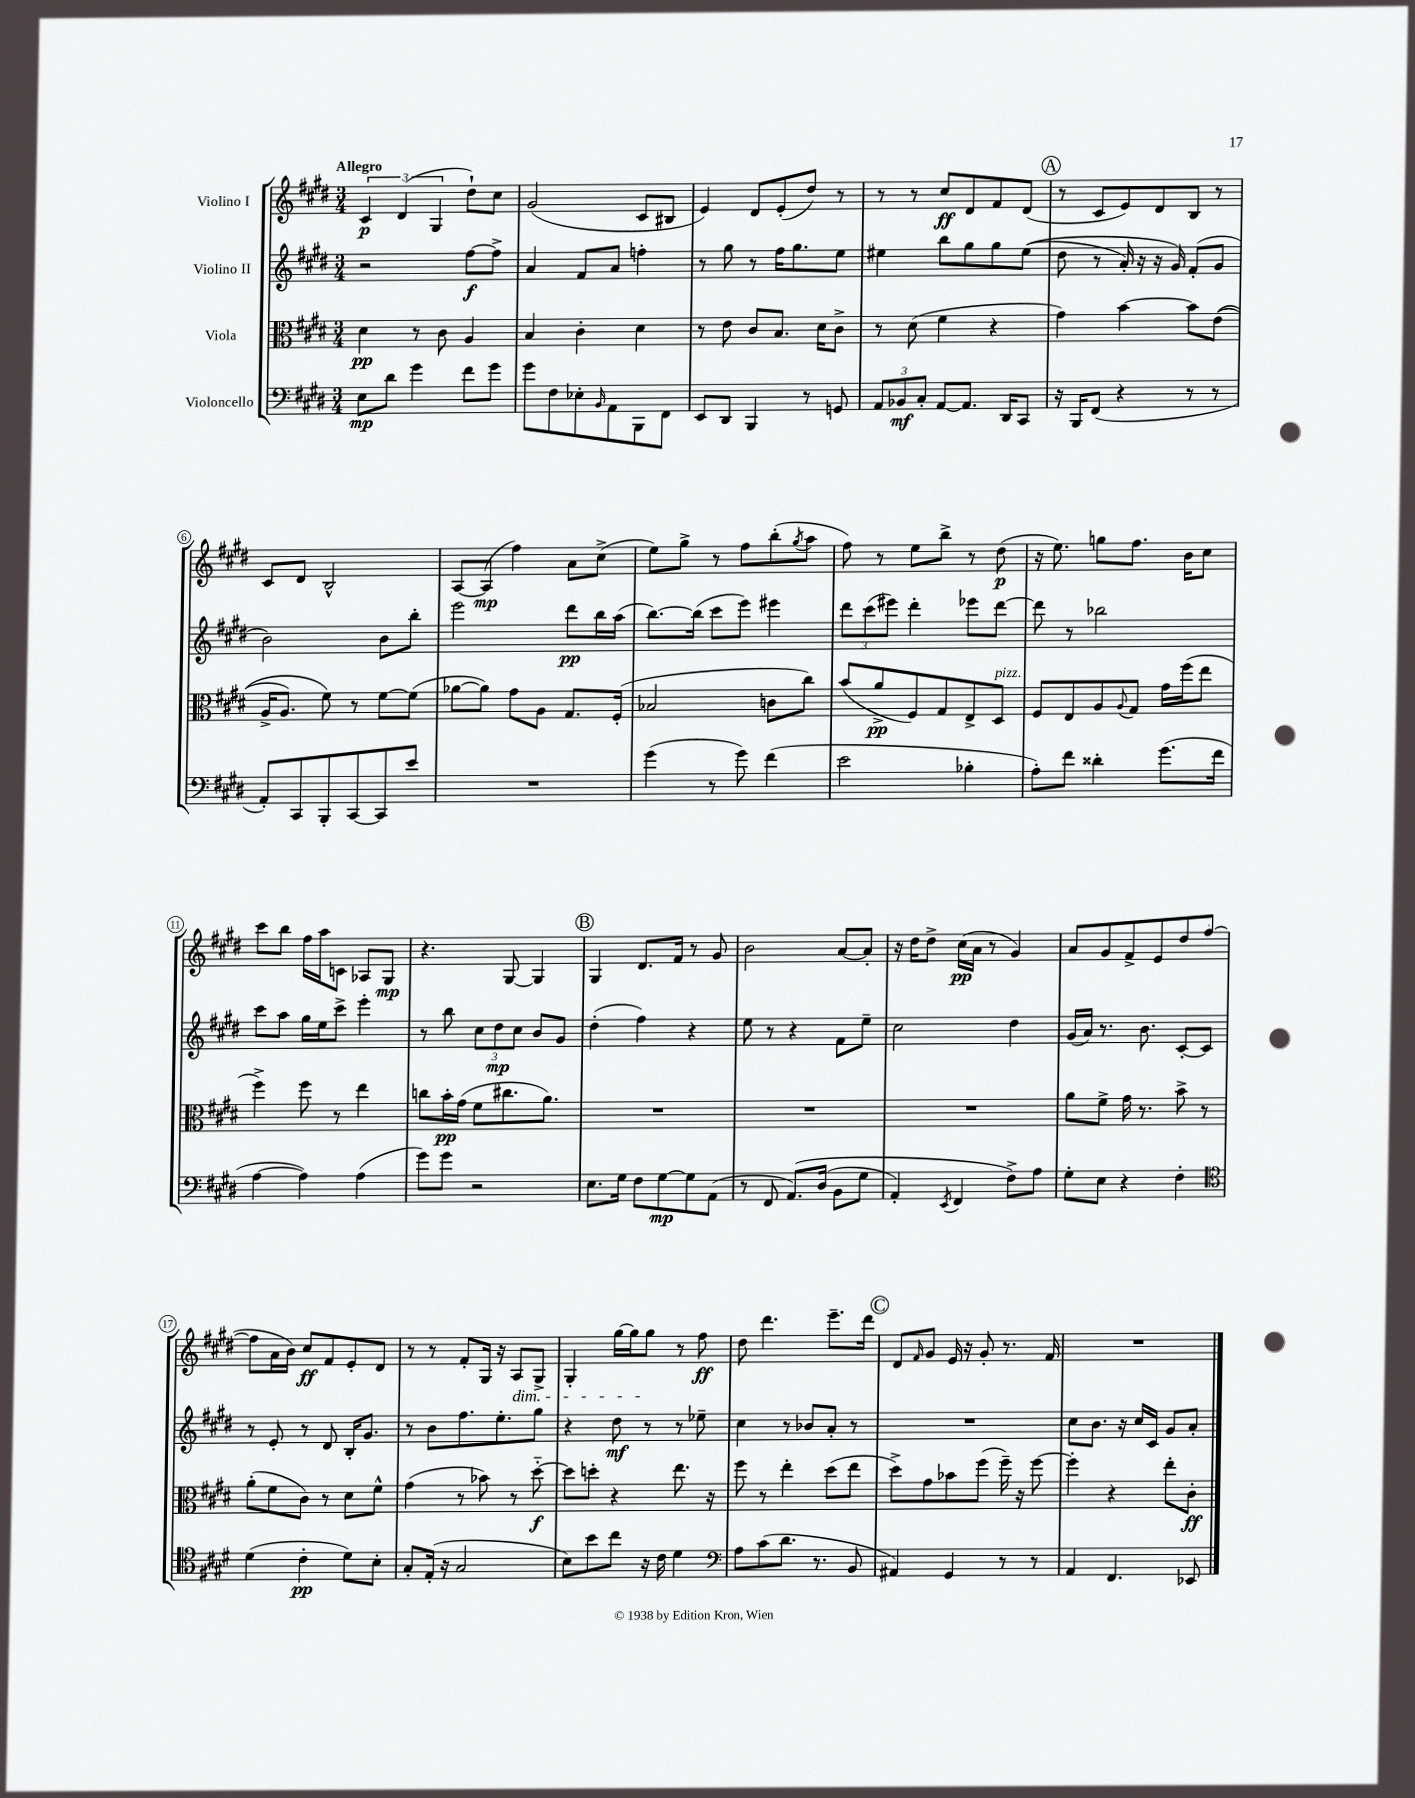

**kern	**dynam	**kern	**dynam	**kern	**dynam	**kern	**dynam
*part4	*part4	*part3	*part3	*part2	*part2	*part1	*part1
*staff4	*staff4	*staff3	*staff3	*staff2	*staff2	*staff1	*staff1
*I"Violoncello	*	*I"Viola	*	*I"Violino II	*	*I"Violino I	*
*clefF4	*	*clefC3	*	*clefG2	*	*clefG2	*
*k[f#c#g#d#]	*	*k[f#c#g#d#]	*	*k[f#c#g#d#]	*	*k[f#c#g#d#]	*
*M3/4	*	*M3/4	*	*M3/4	*	*M3/4	*
=1	=1	=1	=1	=1	=1	=1	=1
!	!	!	!	!	!	!LO:TX:a:B:t=Allegro	!
8E\L	mp	4d#\	pp	2r	.	6c#/	p
8d#\J	.	.	.	.	.	.	.
.	.	.	.	.	.	(6d#/	.
4g#\	.	8r	.	.	.	.	.
.	.	.	.	.	.	6G#/	.
.	.	8c#\	.	.	.	.	.
8f#\L	.	4A/	.	[8ff#\L	f	8dd#`\L)	.
8g#\J	.	.	.	8ff#^\J]	.	8cc#\J	.
=2	=2	=2	=2	=2	=2	=2	=2
8g#\L	.	4B/	.	4a/	.	(2g#/	.
8F#\	.	.	.	.	.	.	.
8E-X'\	.	4c#'\	.	8f#/L	.	.	.
16qqBB/	.	.	.	.	.	.	.
8AA\	.	.	.	8a/J	.	.	.
8BBB\	.	4d#\	.	4ffn'\	.	8c#/L	.
8FF#\J	.	.	.	.	.	8B#X/J	.
=3	=3	=3	=3	=3	=3	=3	=3
8EE/L	.	8r	.	8r	.	4e/)	.
8DD#/J	.	8e\	.	8gg#\	.	.	.
4BBB/	.	8c#/L	.	8r	.	8d#/L	.
.	.	8.B/J	.	16ff#\KL	.	(8e'/	.
.	.	.	.	8.gg#\	.	.	.
8r	.	.	.	.	.	8dd#/J)	.
.	.	16d#\KL	.	.	.	.	.
8GGn/	.	8c#^\J	.	8ee\J	.	8r	.
=4	=4	=4	=4	=4	=4	=4	=4
12AA/L	.	8r	.	4ee#X\	.	8r	.
12BB-X/	mf	.	.	.	.	.	.
.	.	(8d#\	.	.	.	8r	.
12C#'/J	.	.	.	.	.	.	.
[8AA/L	.	4f#\	.	8bb\L	.	8cc#/L	ff
8.AA/J]	.	.	.	8gg#\	.	8d#/	.
.	.	4r	.	8gg#\	.	8f#/	.
16DD#/KL	.	.	.	.	.	.	.
8CC#/J	.	.	.	((8ee#\J	.	(8d#/J	.
!!LO:REH:place=s1:t=A
=5	=5	=5	=5	=5	=5	=5	=5
16r	.	4g#\)	.	8dd#\	.	8r	.
16BBB/KL	.	.	.	.	.	.	.
(8FF#/J	.	.	.	8r	.	8c#/L	.
4r	.	[4b\	.	16a'/)	.	8e/)	.
.	.	.	.	16r	.	.	.
.	.	.	.	16r	.	8d#/	.
.	.	.	.	16g#/)	.	.	.
8r	.	8b\L]	.	(8f#'/L	.	8B/J	.
8r	.	((8e\J	.	8g#/J	.	8r	.
!!LO:LB:g=z
=6	=6	=6	=6	=6	=6	=6	=6
8AA'/L)	.	16A^/KL	.	2b\)	.	8c#/L	.
.	.	8.A/J)	.	.	.	.	.
8CC#/	.	.	.	.	.	8d#/J	.
8BBB'/	.	8f#\)	.	.	.	2B^^/	.
[8CC#/	.	8r	.	.	.	.	.
8CC#/]	.	[8f#\L	.	8b\L	.	.	.
8e/J	.	(8f#\J]	.	8bb'\J	.	.	.
=7	=7	=7	=7	=7	=7	=7	=7
2.r	.	[8a-X\L	.	2eee\	.	[8A/L	.
.	.	8a-\J])	.	.	.	(8A/J]	mp
.	.	8g#\L	.	.	.	4ff#\)	.
.	.	8A\J	.	.	.	.	.
.	.	8.G#/L	.	8ddd#\L	pp	8a\L	.
.	.	.	.	16bb\L	.	(8cc#^\J	.
.	.	(16F#'/Jk	.	(16aa\JJ	.	.	.
=8	=8	=8	=8	=8	=8	=8	=8
(4g#\	.	2B-X/	.	[8.bb\L)	.	8ee\L)	.
.	.	.	.	.	.	8gg#^\J	.
.	.	.	.	(16bb\Jk]	.	.	.
8r	.	.	.	8ccc#\L	.	8r	.
8g#\)	.	.	.	8eee\J)	.	8ff#\L	.
(4f#\	.	8cn\L	.	4eee#X\	.	(8bb'\	.
.	.	.	.	.	.	8qgg#/	.
.	.	8cc#\J)	.	.	.	8aa\J	.
=9	=9	=9	=9	=9	=9	=9	=9
2e\	.	(8b/L	.	12ddd#\L	.	8ff#\)	.
.	.	.	.	(12ccc#\	.	.	.
.	.	8a^/	pp	.	.	8r	.
.	.	.	.	12eee#X\J)	.	.	.
.	.	8F#/)	.	4ddd#'\	.	8ee\L	.
.	.	8G#/	.	.	.	8bb^\J	.
4B-X'\	.	8E^/	.	8eee-X\L	.	8r	.
!	!	!LO:TX:a:i:t=pizz.	!	!	!	!	!
.	.	8D#/J	.	[8ddd#\J	.	(8dd#\	p
=10	=10	=10	=10	=10	=10	=10	=10
8A'\L)	.	8F#/L	.	8ddd#\]	.	16r	.
.	.	.	.	.	.	8.ee\)	.
8f#\J	.	8E/	.	8r	.	.	.
4d##X'\	.	8A/	.	2bb-X\	.	8ggn\L	.
.	.	8qqA/	.	.	.	.	.
.	.	8G#/J	.	.	.	8.ff#\J	.
(8.g#\L	.	16g#\LL	.	.	.	.	.
.	.	(16ff#\J	.	.	.	16b\KL	.
.	.	8ee\J	.	.	.	8cc#\J	.
16f#\Jk	.	.	.	.	.	.	.
!!LO:LB:g=z
=11	=11	=11	=11	=11	=11	=11	=11
[4A\	.	4ff#^\)	.	8ccc#\L	.	8ccc#\L	.
.	.	.	.	8aa\J	.	8bb\J	.
4A\])	.	8ff#\	.	16gg#\LL	.	16ff#\LL	.
.	.	.	.	16ee\J	.	16aa\J	.
.	.	8r	.	8ccc#^\J	.	8cn\J	.
(4A\	.	4ee\	.	4eee'\	.	8A-X/L	.
.	.	.	.	.	.	8G#/J	mp
=12	=12	=12	=12	=12	=12	=12	=12
8g#\L)	.	8ccn\L	.	8r	.	4.r	.
8g#\J	.	16b'\L	pp	8bb\	.	.	.
.	.	(16g#\JJ	.	.	.	.	.
2r	.	8f#\L	.	12cc#\L	.	.	.
.	.	.	.	12dd#\	mp	.	.
.	.	8.cc#X\	.	.	.	[8G#/	.
.	.	.	.	12cc#\J	.	.	.
.	.	.	.	8b/L	.	4G#/]	.
.	.	8.a\J)	.	.	.	.	.
.	.	.	.	8g#/J	.	.	.
!!LO:REH:place=s1:t=B
=13	=13	=13	=13	=13	=13	=13	=13
8.E\L	.	2.r	.	(4dd#'\	.	4G#/	.
16G#\Jk	.	.	.	.	.	.	.
8F#\L	.	.	.	4ff#\)	.	8.d#/L	.
[8G#\	mp	.	.	.	.	.	.
.	.	.	.	.	.	16f#/Jk	.
8G#\]	.	.	.	4r	.	8r	.
(8AA\J	.	.	.	.	.	8g#/	.
=14	=14	=14	=14	=14	=14	=14	=14
8r	.	2.r	.	8ee\	.	2b\	.
8FF#/	.	.	.	8r	.	.	.
(8.AA/L)	.	.	.	4r	.	.	.
(16D#/Jk	.	.	.	.	.	.	.
8BB\L	.	.	.	8f#\L	.	[8a/L	.
8G#\J	.	.	.	8ee~\J	.	8a'/J]	.
=15	=15	=15	=15	=15	=15	=15	=15
4AA'/)	.	2.r	.	2cc#\	.	16r	.
.	.	.	.	.	.	16dd#\KL	.
.	.	.	.	.	.	8dd#^\J	.
8qEE/	.	.	.	.	.	.	.
4FF#/	.	.	.	.	.	(16cc#\LL	pp
.	.	.	.	.	.	16a\JJ	.
.	.	.	.	.	.	8r	.
8F#^\L)	.	.	.	4dd#\	.	4g#/)	.
8A\J	.	.	.	.	.	.	.
=16	=16	=16	=16	=16	=16	=16	=16
8G#'\L	.	8a\L	.	(16g#/LL	.	8a/L	.
.	.	.	.	16a/JJ)	.	.	.
8E\J	.	8f#^\J	.	8.r	.	8g#/	.
4r	.	16g#\	.	.	.	8f#^/	.
.	.	8.r	.	8.b\	.	.	.
.	.	.	.	.	.	8e/	.
4F#'\	.	8b^\	.	[8c#'/L	.	8dd#/	.
.	.	8r	.	8c#/J]	.	([8ff#/J	.
!!LO:LB:g=z
=17	=17	=17	=17	=17	=17	=17	=17
*clefC4	*	*	*	*	*	*	*
(4d#\	.	(8a'\L	.	8r	.	8ff#\L]	.
.	.	8f#\	.	8e'/	.	16a\L	.
.	.	.	.	.	.	16b\JJ)	.
4c#'\	pp	8c#\J)	.	8r	.	8cc#/L	ff
.	.	8r	.	8d#/	.	8f#/	.
8d#\L)	.	8d#\L	.	16B'/KL	.	8e'/	.
.	.	.	.	8.g#/J	.	.	.
8B'\J	.	8f#^^\J	.	.	.	8d#/J	.
=18	=18	=18	=18	=18	=18	=18	=18
8G#'/L	.	(4g#\	.	8r	.	8r	.
(16E'/Jk	.	.	.	8b\L	.	8r	.
16r	.	.	.	.	.	.	.
2G#/	.	8r	.	8.ff#\	.	8f#'/L	.
.	.	8b-X\)	.	.	.	16G#/Jk	.
.	.	.	.	8.ee'\	.	16r	.
!	!	!	!	!	!	!LO:TX:b:i:t=dim.	!
.	.	8r	.	.	.	8A/L	.
.	.	[8dd#\	f	8gg#\J	.	8G#^/J	.
=19	=19	=19	=19	=19	=19	=19	=19
8B\L)	.	8dd#\L]	.	4r	.	4G#'/	.
8b\	.	8ddn'\J	.	.	.	.	.
8cc#\J	.	4r	.	8dd#\	mf	[16gg#\LL	.
.	.	.	.	.	.	16gg#\J]	.
16r	.	.	.	8r	.	8gg#\J	.
16c#\	.	.	.	.	.	.	.
4d#\	.	8.ee\	.	8r	.	8r	.
.	.	.	.	8ee-X~\	.	8ff#\	ff
.	.	16r	.	.	.	.	.
=20	=20	=20	=20	=20	=20	=20	=20
*clefF4	*	*	*	*	*	*	*
8A\L	.	8ff#\	.	4cc#\	.	8dd#\	.
(8c#\	.	8r	.	.	.	4.ddd#\	.
8.d#\J	.	4ee'\	.	8r	.	.	.
.	.	.	.	8b-X/L	.	.	.
8.r	.	.	.	.	.	.	.
.	.	(8dd#\L	.	8a'/J	.	8.eee~\L	.
8BB/	.	8ee\J	.	8r	.	.	.
.	.	.	.	.	.	16ddd#\Jk	.
!!LO:REH:place=s1:t=C
=21	=21	=21	=21	=21	=21	=21	=21
4AA#X/)	.	8dd#^\L)	.	2.r	.	8d#/L	.
.	.	.	.	.	.	16qqf#/	.
.	.	8g#\	.	.	.	8g#/J	.
4GG#/	.	8b-X\	.	.	.	16e/	.
.	.	.	.	.	.	16r	.
.	.	(8ff#\J	.	.	.	8g#'/	.
8r	.	16ff#~\)	.	.	.	8.r	.
.	.	16r	.	.	.	.	.
8r	.	[8ff#\	.	.	.	.	.
.	.	.	.	.	.	16f#/	.
=22	=22	=22	=22	=22	=22	=22	=22
4AA/	.	4ff#'\]	.	8cc#\L	.	2.r	.
.	.	.	.	8.b\J	.	.	.
4.FF#/	.	4r	.	.	.	.	.
.	.	.	.	16r	.	.	.
.	.	.	.	16cc#/LL	.	.	.
.	.	.	.	16c#/JJ	.	.	.
.	.	8ee'\L	.	8g#/L	.	.	.
8EE-X/	.	8c#'\J	ff	8a'/J	.	.	.
==	==	==	==	==	==	==	==
*-	*-	*-	*-	*-	*-	*-	*-
